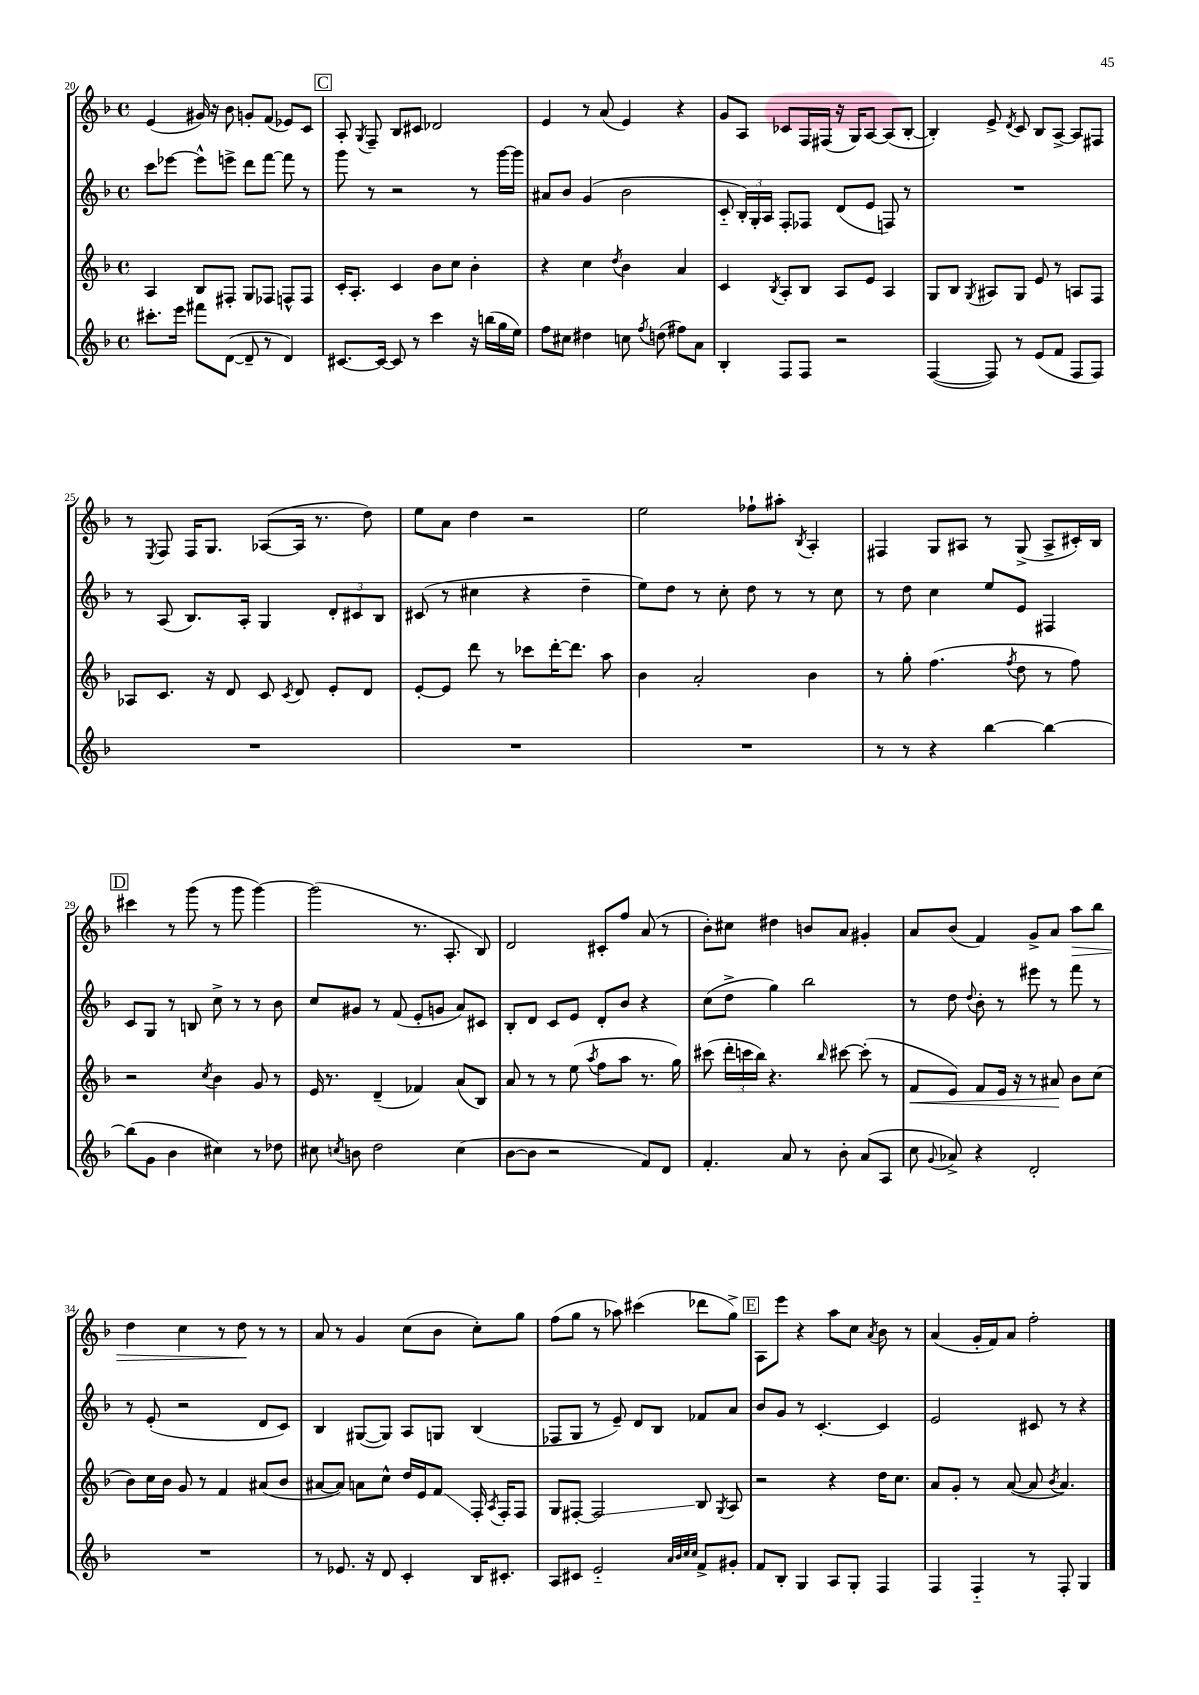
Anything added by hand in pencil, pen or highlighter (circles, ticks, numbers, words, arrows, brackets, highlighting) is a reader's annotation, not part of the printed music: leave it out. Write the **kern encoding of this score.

**kern	**kern	**kern	**kern
*staff4	*staff3	*staff2	*staff1
*clefG2	*clefG2	*clefG2	*clefG2
*k[b-]	*k[b-]	*k[b-]	*k[b-]
*M4/4	*M4/4	*M4/4	*M4/4
*met(c)	*met(c)	*met(c)	*met(c)
8.ccc#'\L	4A/	8ccc\L	(4e/
.	.	[8eee-\J	.
16eee\Jk	.	.	.
8fff#\L	8B-/L	8eee-^^\]L	16g#/)
.	.	.	16r
([8d\J	8F#'/J	8eee^\J	8b-\
8d~/]	8G/L	8ddd\L	8g'/L
8r	8F-/J	[8fff\J	(8f/J
4d/)	8F^^/L	8fff\]	8e-/L)
.	8F/J	8r	8c/J
=	=	=	=
[8.c#/L	16c'/LK	8ggg\	8A'/
.	8.A'/J	.	.
.	.	.	8qG/
.	.	8r	8F~/
16c#/_Jk	.	.	.
8c#/]	4c/	2r	8B-/L
8r	.	.	8c#/J
4ccc\	8b-\L	.	2d-/
.	8cc\J	.	.
16r	4b-'\	8r	.
(16bb\LL	.	.	.
16gg\	.	[16ggg\LL	.
16ee\JJ)	.	16ggg\]JJ	.
=	=	=	=
8ff\L	4r	8a#/L	4e/
8cc#\J	.	8b-/J	.
4dd#\	4cc\	(4g/	8r
.	.	.	(8a/
.	8qdd/	.	.
8cc\	4b-\	2b-\	4e/)
8qff/	.	.	.
(8dd\	.	.	.
8ff#\L)	4a/	.	4r
8a\J	.	.	.
=	=	=	=
4B-'/	4c/	8c'~/	8g/L
.	.	24B-'/LL)	8A/J
.	.	24G'/	.
.	.	24A/JJ	.
.	8qB-/	.	.
8F/L	8A'/L	8F'/L	8c-/L
8F/J	8B-/J	8F-/J	16F/L
.	.	.	(16F#/JJ
2r	8A/L	(8d/L	16r
.	.	.	16G/LK)
.	8e/J	8e/J	[8A/J
.	4A/	8F/)	(8A/]L
.	.	8r	[8B-'/J
=	=	=	=
([4F/	8G/L	1r	4B-'/])
.	8B-/J	.	.
.	8qG/	.	.
8F/])	8A#/L	.	8e^/
.	.	.	8qd/
8r	8G/J	.	8c/
(8e/L	8e/	.	8B-/L
8f/J	8r	.	[8A^/J
8F/L	8A/L	.	8A/]L
8F/J)	8F/J	.	8F#/J
=	=	=	=
1r	8A-/L	8r	8r
.	.	.	8qE/
.	8.c/J	(8A/	8F/
.	.	8.B-/L)	16F/LK
.	16r	.	8.G/J
.	8d/	.	.
.	.	16A'/Jk	.
.	8c/	4G/	([8A-/L
.	8qc/	.	.
.	8d/	.	16A-/]Jk
.	.	.	8.r
.	8e'/L	12d'/L	.
.	.	12c#/	.
.	8d/J	.	8dd\)
.	.	12B-/J	.
=	=	=	=
1r	[8e'/L	(8c#/	8ee\L
.	8e/]J	8r	8a\J
.	8ddd\	4cc#\	4dd\
.	8r	.	.
.	8ccc-\L	4r	2r
.	[16ddd'\K	.	.
.	8.ddd\]J	.	.
.	.	4dd~\	.
.	8aa\	.	.
=	=	=	=
1r	4b-\	8ee\L)	2ee\
.	.	8dd\J	.
.	2a'/	8r	.
.	.	8cc'\	.
.	.	8dd\	8ff-`\L
.	.	8r	8aa#'\J
.	.	.	8qB-/
.	4b-\	8r	4A'/
.	.	8cc\	.
=	=	=	=
8r	8r	8r	4F#/
8r	8gg'\	8dd\	.
4r	(4.ff\	4cc\	8G/L
.	.	.	8A#/J
[4bb-\	.	8ee/L	8r
.	8qff/	.	.
.	8dd\	8e/J	(8G^/
4bb-\_	8r	4F#/	8A#^/L
.	8ff\)	.	16c#'/L)
.	.	.	16B-/JJ
=	=	=	=
(8bb-\]L	2r	8c/L	4ccc#\
8g\J	.	8G/J	.
4b-\	.	8r	8r
.	.	8B/	(8ggg\
.	8qcc/	.	.
4cc#\)	4b-\	8cc^\	8r
.	.	8r	8ggg\
8r	8g/	8r	[4ggg\)
8dd-\	8r	8b-\	.
=	=	=	=
8cc#\	16e/	8cc/L	(2ggg\]
.	8.r	.	.
8qcc/	.	.	.
8b\	.	8g#/J	.
2dd\	(4d~/	8r	.
.	.	(8f/	.
.	4f-/)	8e'/L	8.r
.	.	8g/J	.
.	.	.	8.A'/
(4cc\	(8a/L	8a/L)	.
.	8B-/J)	8c#/J	8B-/)
=	=	=	=
[8b-\L	8a/	8B-'/L	2d/
8b-\]J	8r	8d/J	.
2r	8r	8c/L	.
.	(8ee\	8e/J	.
.	8qaa/	.	.
.	8ff\L	8d'/L	8c#'/L
.	8aa\J	8b-/J	8ff/J
8f/L)	8.r	4r	(8a/
8d/J	.	.	8r
.	16gg\)	.	.
=	=	=	=
4.f'/	(8ccc#\	(8cc\L	8b-'\L)
.	24ddd'\LL	8dd^\J	8cc#\J
.	24ccc\	.	.
.	24bb-\JJ)	.	.
.	4.r	4gg\)	4dd#\
8a/	.	.	.
8r	.	2bb-\	8b/L
.	16qqbb-/	.	.
8b-'\	[8ccc#\	.	8a/J
(8a/L	(8ccc#'\]	.	4g#'/
8A/J	8r	.	.
=	=	=	=
8cc\	8f/L	8r	8a/L
8qqg/	.	.	.
8a-^/)	8e/J)	8dd\	(8b-/J
.	.	8qqdd/	.
4r	8f/L	8b-'\	4f/)
.	16e/Jk	8r	.
.	16r	.	.
2d'/	8r	8eee#\	8g^/L
.	8a#/	8r	8a/J
.	8b-\L	8fff\	8aa\L
.	(8cc\J	8r	8bb-\J
=	=	=	=
1r	8b-\L)	8r	4dd\
.	16cc\L	(8e'/	.
.	16b-\JJ	.	.
.	8g/	2r	4cc\
.	8r	.	.
.	4f/	.	8r
.	.	.	8dd\
.	(8a#/L	8d/L	8r
.	8b-/J	8c/J)	8r
=	=	=	=
8r	[8a#/L	4B-/	8a/
8.e-/	8a#/]J)	.	8r
.	8a\L	([8G#/L	4g/
16r	.	.	.
8d/	8cc^^\J	8G#/]J)	.
4c'/	16dd/LL	8A/L	(8cc\L
.	16e/J	.	.
.	8f/J	8G/J	8b-\J
16B-/LK	16F'/	(4B-/	8cc'\L)
.	8qA/	.	.
8.c#'/J	16F'/LK	.	.
.	8F/J	.	8gg\J
=	=	=	=
8A/L	8G/L	8F-/L	(8ff\L
8c#/J	[8F#'/J	8G/J	8gg\J
2e'~/	2F#/]	8r	8r
.	.	8e~/)	8aa-\)
.	.	8d/L	(4ccc#\
.	.	8B-/J	.
32qqa/LLL	.	.	.
32qqb-/	.	.	.
32qqcc/	.	.	.
32qqcc/JJJ	.	.	.
8f^/L	8B-/	8f-/L	8ddd-\L
.	8qG/	.	.
8g#'/J	8A/	8a/J	8gg^\J)
=	=	=	=
8f/L	2r	8b-/L	8A\L
8B-'/J	.	8g/J	8eee\J
4G/	.	8r	4r
.	.	[4.c'/	.
8A/L	4r	.	8aa\L
8G'/J	.	.	8cc\J
.	.	.	8qa/
4F/	16dd\LK	4c/]	8b-\
.	8.cc\J	.	.
.	.	.	8r
=	=	=	=
4F/	8a/L	2e/	(4a/
.	8g'/J	.	.
4F'~/	8r	.	16g'/LL
.	.	.	16f/J)
.	([8a/	.	8a/J
8r	8a/]	8c#/	2ff'\
.	8qb-/	.	.
8F'/	4.a/)	8r	.
4G/	.	4r	.
==	==	==	==
*-	*-	*-	*-
